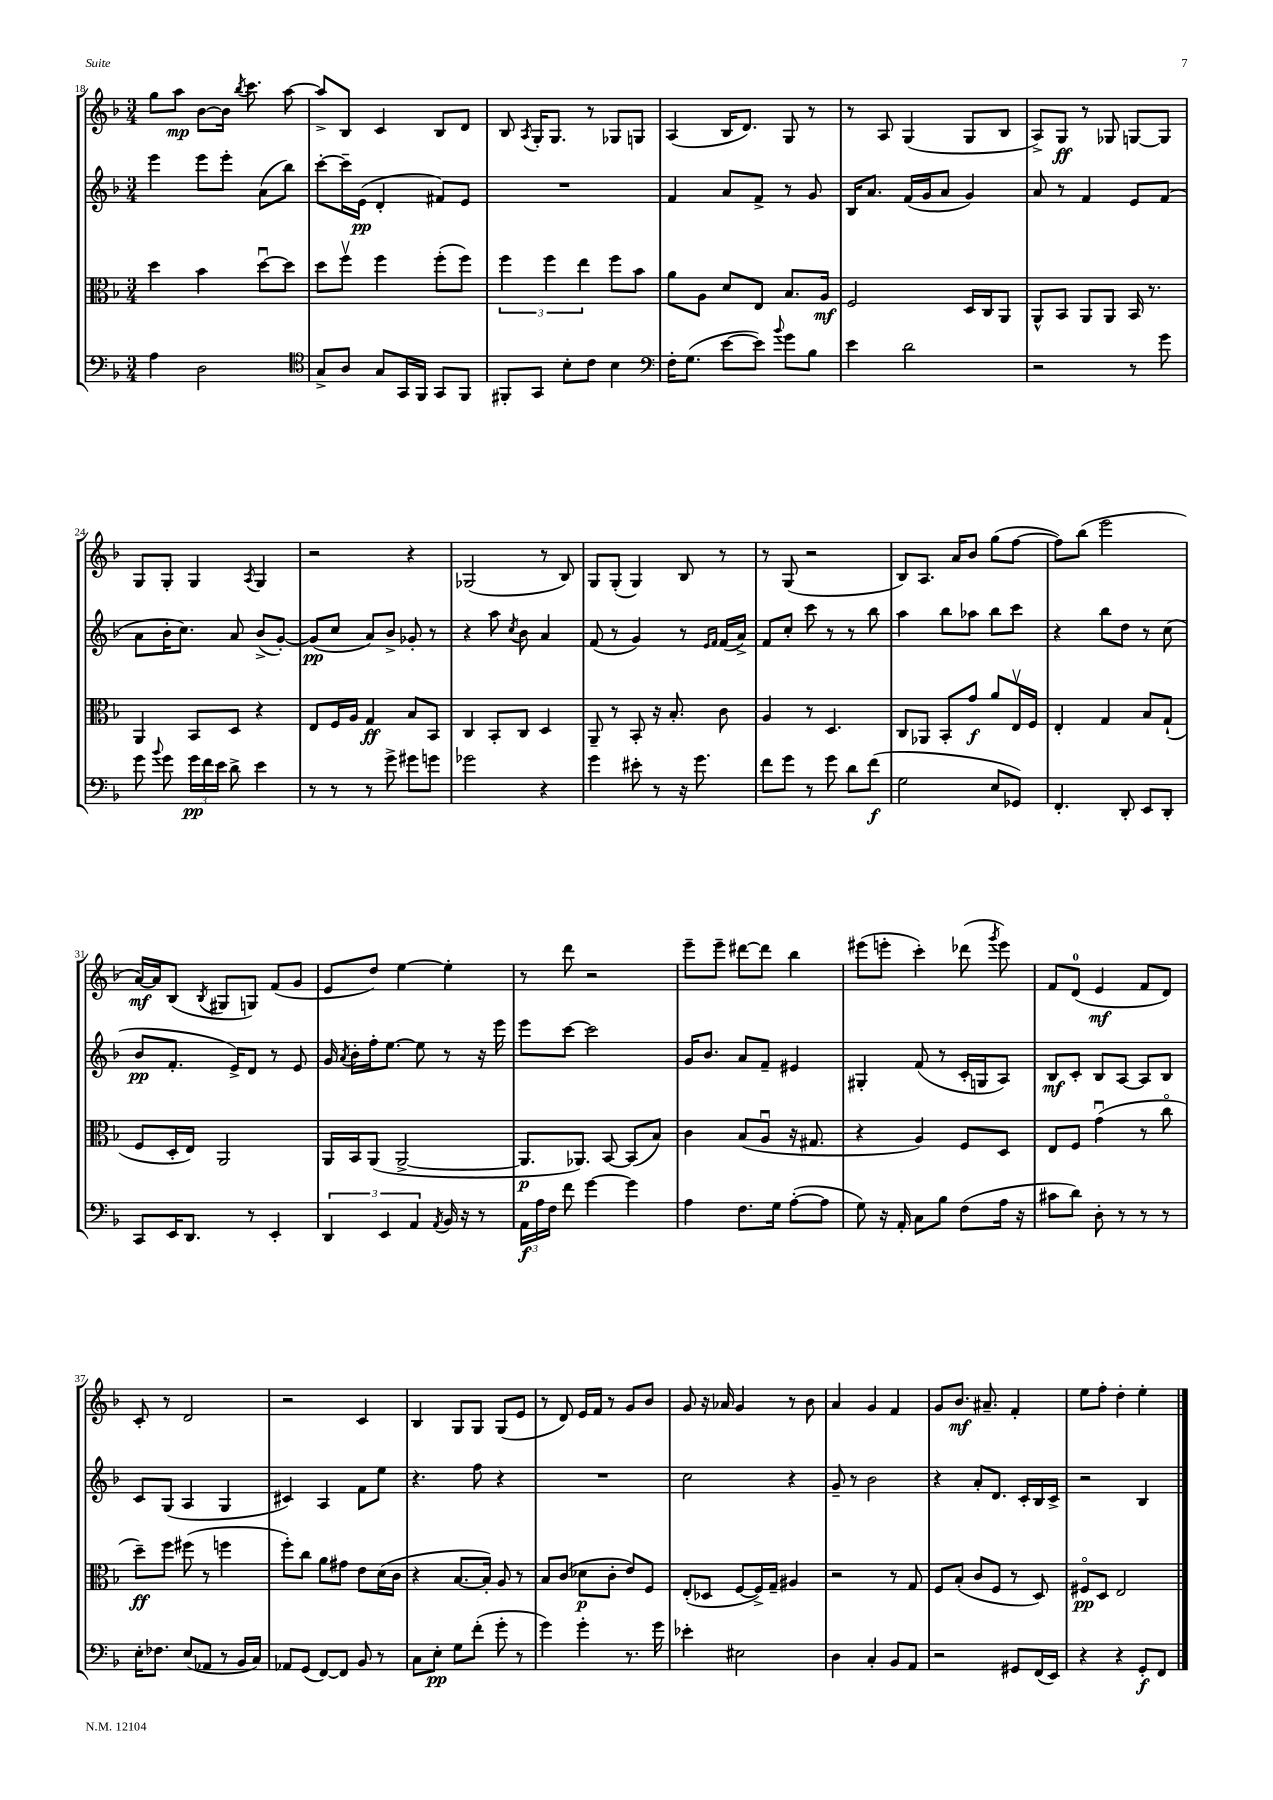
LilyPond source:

<<
\new StaffGroup <<
\new Staff = "s0" {
    \clef treble \key f \major \numericTimeSignature \time 3/4
    \autoBeamOff g''8[ a''8]\mp bes'8[~ bes'16] \acciaccatura { bes''8 } c'''8. a''8~ |
    a''8[-> bes8] c'4 bes8[ d'8] |
    bes8 \acciaccatura { a8 } g16[-. g8.] r8 ges8[ g8] |
    a4( bes16[ d'8.]) g8 r8 |
    r8 a8 g4( g8[ bes8] |
    a8[->) g8]\ff r8 ges8 g8[~ g8] |
    g8[ g8]-. g4 \acciaccatura { a8 } g4 |
    r2 r4 |
    ges2( r8 bes8) |
    g8[ g8]-.( g4) bes8 r8 |
    r8 g8( r2 |
    bes8[) a8.] a'16[ bes'8] g''8[( f''8]~ |
    f''8[) bes''8]( e'''2 |
    a'16[~\mf) a'16 bes8]( \acciaccatura { bes8 } gis8[ g8]) f'8[( g'8] |
    e'8[ d''8]) e''4~ e''4-. |
    r8 d'''8 r2 |
    e'''8[-- e'''8]-- dis'''8[~ dis'''8] bes''4 |
    eis'''8[( e'''8]-. c'''4-.) des'''8( \acciaccatura { g'''8 } e'''8) |
    f'8[ d'8]-0( e'4\mf f'8[ d'8]) |
    c'8-. r8 d'2 |
    r2 c'4 |
    bes4 g8[ g8] g8[( e'8] |
    r8 d'8) e'16[ f'16] r8 g'8[ bes'8] |
    g'8 r16 aes'16 g'4 r8 bes'8 |
    a'4 g'4 f'4 |
    g'8[ bes'8.]\mf ais'8.-- f'4-. |
    e''8[ f''8]-. d''4-. e''4-. \bar "|." |
}
\new Staff = "s1" {
    \clef treble \key f \major \numericTimeSignature \time 3/4
    \autoBeamOff e'''4 e'''8[ e'''8]-. a'8[( bes''8]) |
    c'''8[~-. c'''16-- e'16]\pp( d'4-. fis'8[) e'8] |
    R2. |
    f'4 a'8[ f'8]-> r8 g'8 |
    bes16[ a'8.] f'16[( g'16 a'8] g'4) |
    a'8 r8 f'4 e'8[ f'8]( |
    a'8[ bes'16-. c''8.]) a'8 bes'8[->( g'8]~-.) |
    g'8[\pp( c''8] a'8[) bes'8]-> ges'8-. r8 |
    r4 a''8 \acciaccatura { c''8 } bes'8 a'4 |
    f'8( r8 g'4) r8 \grace { e'16[ f'16] } f'16[( a'16]->) |
    f'8[ c''8]-. c'''8 r8 r8 bes''8 |
    a''4 bes''8[ aes''8] bes''8[ c'''8] |
    r4 bes''8[ d''8] r8 c''8( |
    bes'8[\pp f'8.]-. e'16[->) d'8] r8 e'8 |
    g'16 \acciaccatura { a'8 } bes'16[-. f''16-. e''8.]~ e''8 r8 r16 e'''16 |
    e'''8[ c'''8]~ c'''2 |
    g'16[ bes'8.] a'8[ f'8]-- eis'4 |
    gis4-. f'8( r8 c'16[-. g16 a8]) |
    bes8[\mf c'8]-. bes8[ a8]~ a8[ bes8] |
    c'8[ g8]( a4 g4 |
    cis'4) a4 f'8[ e''8] |
    r4. f''8 r4 |
    R2. |
    c''2 r4 |
    g'8-- r8 bes'2 |
    r4 a'8[-. d'8.] c'16[-. bes16 c'16]-> |
    r2 bes4 \bar "|." |
}
\new Staff = "s2" {
    \clef alto \key f \major \numericTimeSignature \time 3/4
    \autoBeamOff d''4 bes'4 d''8[~\downbow d''8] |
    d''8[ f''8]\upbow f''4 f''8[-.( f''8]) |
    \tuplet 3/2 { f''4 f''4 e''4 } f''8[ bes'8] |
    a'8[ a8] d'8[ e8] bes8.[ a16]\mf |
    f2 d16[ c16 a,8] |
    a,8[-^ bes,8] a,8[ a,8] bes,16 r8. |
    a,4 bes,8[ d8] r4 |
    e8[ f16 a16] g4\ff bes8[ bes,8] |
    c4 bes,8[-. c8] d4 |
    a,8-- r8 bes,8-. r16 bes8.-. c'8 |
    a4 r8 d4. |
    c8[ aes,8] bes,8[-. g'8]\f a'8[ e16\upbow f16] |
    e4-. g4 bes8[ g8]-!( |
    f8[ d16-. e16]) a,2 |
    a,16[ bes,16 a,8]( a,2~-> |
    a,8.[\p aes,8.]) bes,8~ bes,8[( bes8]) |
    c'4 bes8[( a8]\downbow r16 gis8. |
    r4 a4) f8[ d8] |
    e8[ f8] g'4\downbow( r8 c''8\flageolet |
    d''8[--\ff) f''8] fis''8( r8 f''4 |
    f''8[-.) c''8] a'8[ gis'8] e'8[ d'16( c'16] |
    r4 bes8.[~ bes16]-.) a8 r8 |
    bes8[ c'8]( des'8[\p c'8]-. e'8[) f8] |
    e8[-.( des8] f8[~ f16->) g16]-- ais4 |
    r2 r8 g8 |
    f8[ bes8]-.( c'8[ f8] r8 d8) |
    fis8[\flageolet\pp d8] e2 \bar "|." |
}
\new Staff = "s3" {
    \clef bass \key f \major \numericTimeSignature \time 3/4
    \autoBeamOff a4 d2 |
    \clef tenor g8[-> a8] g8[ g,16 f,16] g,8[ f,8] |
    fis,8[-. g,8] bes8[-. c'8] bes4 |
    \clef bass f16[-. g8.]( e'8[~ e'8]) \appoggiatura { bes'8 } g'8[ bes8] |
    e'4 d'2 |
    r2 r8 g'8 |
    g'8 \appoggiatura { bes'8 } g'8 \tuplet 3/2 { g'16[\pp f'16 e'16] } d'8-> e'4 |
    r8 r8 r8 g'8-> gis'8[ g'8] |
    ges'2 r4 |
    g'4 eis'8-. r8 r16 g'8. |
    f'8[ g'8] r8 g'8 d'8[ f'8]\f( |
    g2 e8[ ges,8]) |
    f,4.-. d,8-. e,8[ d,8]-. |
    c,8[ e,16 d,8.] r8 e,4-. |
    \tuplet 3/2 { d,4 e,4 a,4 } \acciaccatura { a,8 } bes,16 r16 r8 |
    \tuplet 3/2 { a,16[\f a16 f16] } f'8 g'4~ g'4 |
    a4 f8.[ g16] a8[~-.( a8] |
    g8) r16 a,16-. c8[ bes8] f8[( a16] r16 |
    cis'8[ d'8]) d8-. r8 r8 r8 |
    e16[-. fes8.] e8[( aes,8] r8 bes,16[ c16]) |
    aes,8[ g,8]( f,8[~) f,8] bes,8 r8 |
    c8[ e8]-.\pp g8[ f'8]-.( g'8-. r8 |
    g'4) g'4-. r8. g'16 |
    ees'4-. eis2 |
    d4 c4-. bes,8[ a,8] |
    r2 gis,8[ f,16( e,16]) |
    r4 r4 g,8[-.\f f,8] \bar "|." |
}
>>
>>
\layout { \context { \Score currentBarNumber = #18 } }
